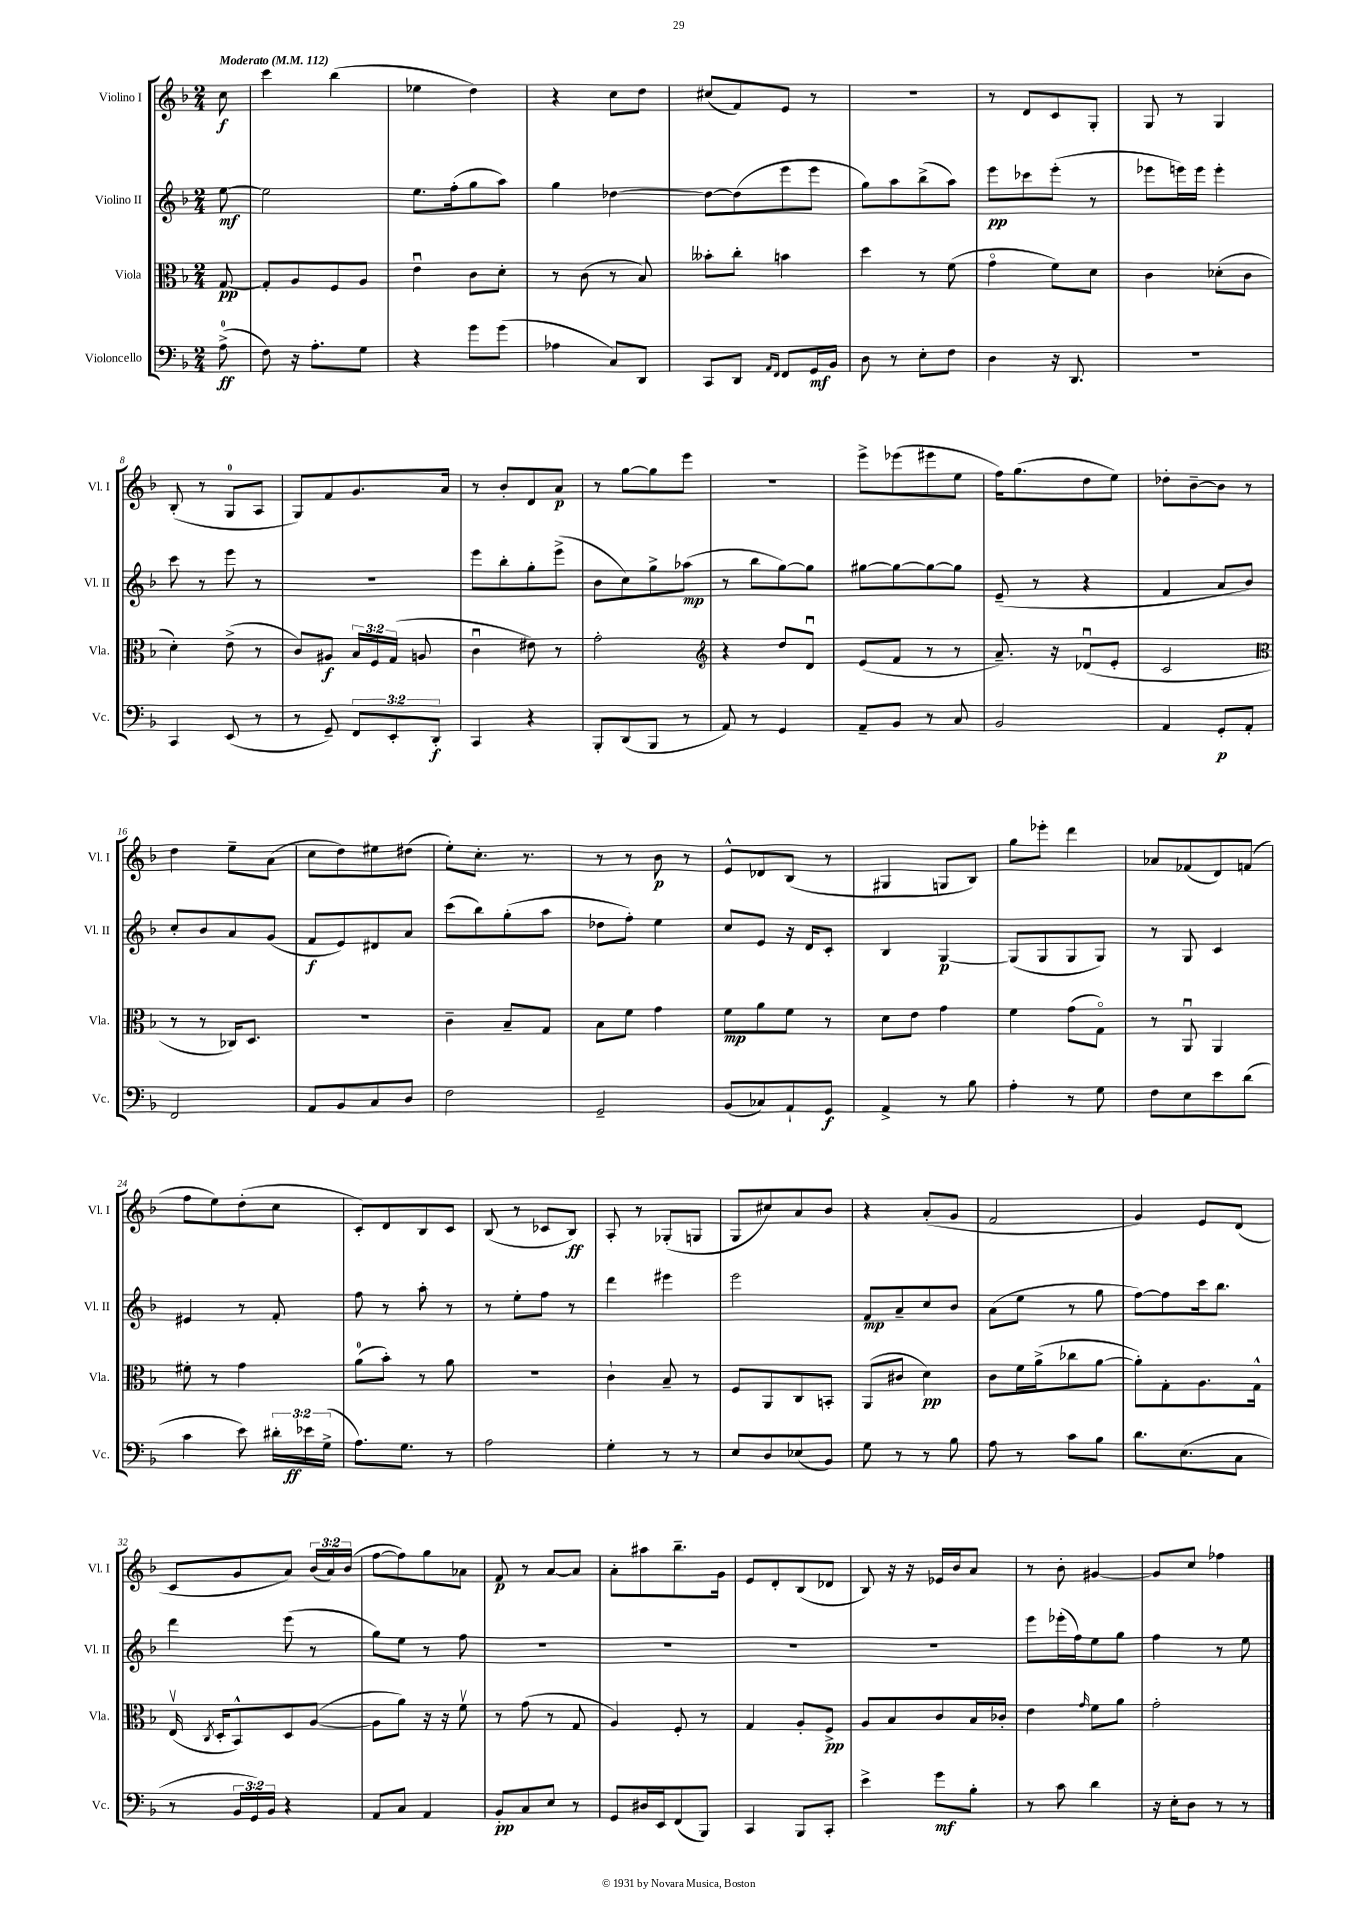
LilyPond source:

<<
\new StaffGroup <<
\new Staff = "s0" \with { instrumentName = "Violino I" shortInstrumentName = "Vl. I" } {
    \clef treble \key f \major \numericTimeSignature \time 2/4 \override Staff.TupletNumber.text = #tuplet-number::calc-fraction-text \partial 8 \tempo "Moderato" 4 = 112
    \autoBeamOff c''8\f |
    c'''4 bes''4( |
    ees''4 d''4) |
    r4 c''8[ d''8] |
    cis''8[( f'8) e'8] r8 |
    r2 |
    r8 d'8[ c'8 g8]-. |
    g8 r8 g4 |
    bes8-.( r8 g8[-0 a8] |
    g8[) f'8 g'8. a'16] |
    r8 bes'8[-. d'8 a'8]\p |
    r8 g''8[~ g''8 e'''8] |
    R2 |
    e'''8[-> ees'''8( eis'''8 e''8] |
    f''16[) g''8.( d''8 e''8]) |
    des''8[-. bes'8~-- bes'8] r8 |
    d''4 e''8[-- a'8]( |
    c''8[ d''8) eis''8 dis''8]( |
    e''8[-.) c''8.]-. r8. |
    r8 r8 bes'8\p r8 |
    e'8[-^ des'8 bes8]( r8 |
    gis4 g8[ bes8]) |
    g''8[ ees'''8]-. d'''4 |
    aes'8[ fes'8( d'8) f'8]( |
    f''8[ e''8) d''8-.( c''8] |
    c'8[-.) d'8 bes8 c'8] |
    bes8( r8 ces'8[ bes8]\ff) |
    a8-. r8 ges8[-.( g8] |
    g8[ cis''8) a'8 bes'8] |
    r4 a'8[-.( g'8] |
    f'2 |
    g'4) e'8[ d'8]( |
    c'8[ g'8 a'8]) \tuplet 3/2 { bes'16[( a'16) bes'16]( } |
    f''8[~ f''8) g''8 aes'8] |
    f'8\p r8 a'8[~ a'8] |
    a'8[-. ais''8 bes''8.-- g'16] |
    e'8[ d'8-. bes8( des'8] |
    bes8) r16 r16 ees'16[ bes'16 a'8] |
    r8 bes'8-. gis'4~ |
    gis'8[ c''8] fes''4 \bar "|." |
}
\new Staff = "s1" \with { instrumentName = "Violino II" shortInstrumentName = "Vl. II" } {
    \clef treble \key f \major \numericTimeSignature \time 2/4 \partial 8
    \autoBeamOff e''8~\mf |
    e''2 |
    e''8.[ f''16-.( g''8 a''8]) |
    g''4 des''4~ |
    des''8[~ des''8( e'''8 e'''8] |
    g''8[) a''8 bes''8->( a''8]) |
    e'''8[\pp ces'''8 e'''8]-.( r8 |
    ees'''8[ e'''16) e'''16] e'''4-. |
    c'''8 r8 e'''8 r8 |
    r2 |
    e'''8[ bes''8-. g''8-. e'''8]->( |
    bes'8[ c''8) g''8-> aes''8]\mp( |
    r8 bes''8[ g''8~) g''8] |
    gis''8[~ gis''8~ gis''8~ gis''8] |
    e'8--( r8 r4 |
    f'4 a'8[ bes'8]) |
    c''8[-. bes'8 a'8 g'8]( |
    f'8[\f e'8) dis'8 a'8] |
    c'''8[( bes''8) g''8-.( a''8] |
    des''8[ f''8]-.) e''4 |
    c''8[ e'8] r16 d'16[ c'8]-. |
    bes4 g4~\p |
    g8[( g8 g8 g8]) |
    r8 g8 c'4 |
    eis'4 r8 f'8-. |
    f''8 r8 a''8-. r8 |
    r8 e''8[-. f''8] r8 |
    d'''4 eis'''4 |
    e'''2 |
    f'8[\mp a'8-- c''8 bes'8] |
    a'8[( e''8] r8 g''8 |
    f''8[~) f''8 c'''16 bes''8.] |
    d'''4 e'''8( r8 |
    g''8[) e''8] r8 f''8 |
    R2 |
    R2 |
    R2 |
    R2 |
    e'''8[ ees'''16-.( f''16) e''8 g''8] |
    f''4 r8 e''8 \bar "|." |
}
\new Staff = "s2" \with { instrumentName = "Viola" shortInstrumentName = "Vla." } {
    \clef alto \key f \major \numericTimeSignature \time 2/4 \override Staff.TupletNumber.text = #tuplet-number::calc-fraction-text \partial 8
    \autoBeamOff g8~\pp |
    g8[-. a8 f8 a8] |
    e'4\downbow c'8[ d'8]-. |
    r8 c'8( r8 bes8) |
    beses'8[-. c''8]-. b'4 |
    d''4 r8 f'8( |
    g'4\flageolet f'8[) d'8] |
    c'4 des'8[-.( c'8] |
    d'4-.) e'8->( r8 |
    c'8[) ais8]\f \tuplet 3/2 { bes16[ f16 g16]( } a8 |
    c'4\downbow eis'8) r8 |
    g'2-. |
    \clef treble r4 d''8[ d'8]\downbow |
    e'8[( f'8] r8 r8 |
    a'8.--) r16 des'8[\downbow( e'8]-. |
    c'2 |
    \clef alto r8 r8 ces16[) d8.] |
    r2 |
    c'4-- bes8[-- g8] |
    bes8[ f'8] g'4 |
    f'8[\mp a'8 f'8] r8 |
    d'8[ e'8] g'4 |
    f'4 g'8[( g8]\flageolet) |
    r8 a,8\downbow a,4 |
    fis'8-. r8 g'4 |
    a'8[-0( bes'8]-.) r8 a'8 |
    r2 |
    c'4-! bes8-- r8 |
    f8[ a,8 c8 b,8]-. |
    a,8[( cis'8] d'4\pp) |
    c'8[ f'16 a'16->( ces''8 a'8]~ |
    a'8[-.) g8-. a8. g16]-^ |
    e16\upbow( \acciaccatura { c8 } d16[-. bes,8-^) d8 a8]~( |
    a8[ a'8]) r16 r16 f'8\upbow |
    r8 g'8( r8 g8 |
    a4) f8-. r8 |
    g4 a8[-. f8]->\pp |
    a8[ bes8 c'8 bes16 ces'16]-. |
    e'4 \grace { g'16 } f'8[ a'8] |
    g'2-. \bar "|." |
}
\new Staff = "s3" \with { instrumentName = "Violoncello" shortInstrumentName = "Vc." } {
    \clef bass \key f \major \numericTimeSignature \time 2/4 \override Staff.TupletNumber.text = #tuplet-number::calc-fraction-text \partial 8
    \autoBeamOff a8-0->\ff( |
    f8) r16 a8.[-. g8] |
    r4 g'8[ g'8]( |
    aes4 c8[) d,8] |
    c,8[ d,8] \grace { a,16[ f,16] } f,8[ g,16\mf bes,16] |
    d8 r8 e8[-. f8] |
    d4 r16 d,8. |
    r2 |
    c,4 e,8( r8 |
    r8 g,8--) \tuplet 3/2 { f,8[ e,8-. d,8]-.\f } |
    c,4 r4 |
    bes,,8[-. d,8( bes,,8] r8 |
    a,8) r8 g,4 |
    a,8[-- bes,8] r8 c8 |
    bes,2 |
    a,4 g,8[-.\p a,8]-. |
    f,2 |
    a,8[ bes,8 c8 d8] |
    f2 |
    g,2-- |
    bes,8[( ces8) a,8-! g,8]\f |
    a,4-> r8 bes8 |
    a4-. r8 g8 |
    f8[ e8 e'8 d'8]( |
    c'4 e'8) \tuplet 3/2 { dis'16[-. ees'16\ff g16]->( } |
    a8.[) g8.] r8 |
    a2 |
    g4-. r8 r8 |
    e8[ d8 ees8( bes,8]) |
    g8 r8 r8 bes8 |
    a8 r8 c'8[ bes8] |
    d'8.[ e8.( c8] |
    r8 \tuplet 3/2 { bes,16[ g,16) bes,16] } r4 |
    a,8[ c8] a,4 |
    bes,8[-.\pp c8 e8] r8 |
    g,8[ dis16 e,16 f,8( bes,,8]) |
    c,4 bes,,8[ c,8]-. |
    e'4-> g'8[\mf bes8]-. |
    r8 c'8 d'4 |
    r16 e16[-. d8] r8 r8 \bar "|." |
}
>>
>>
